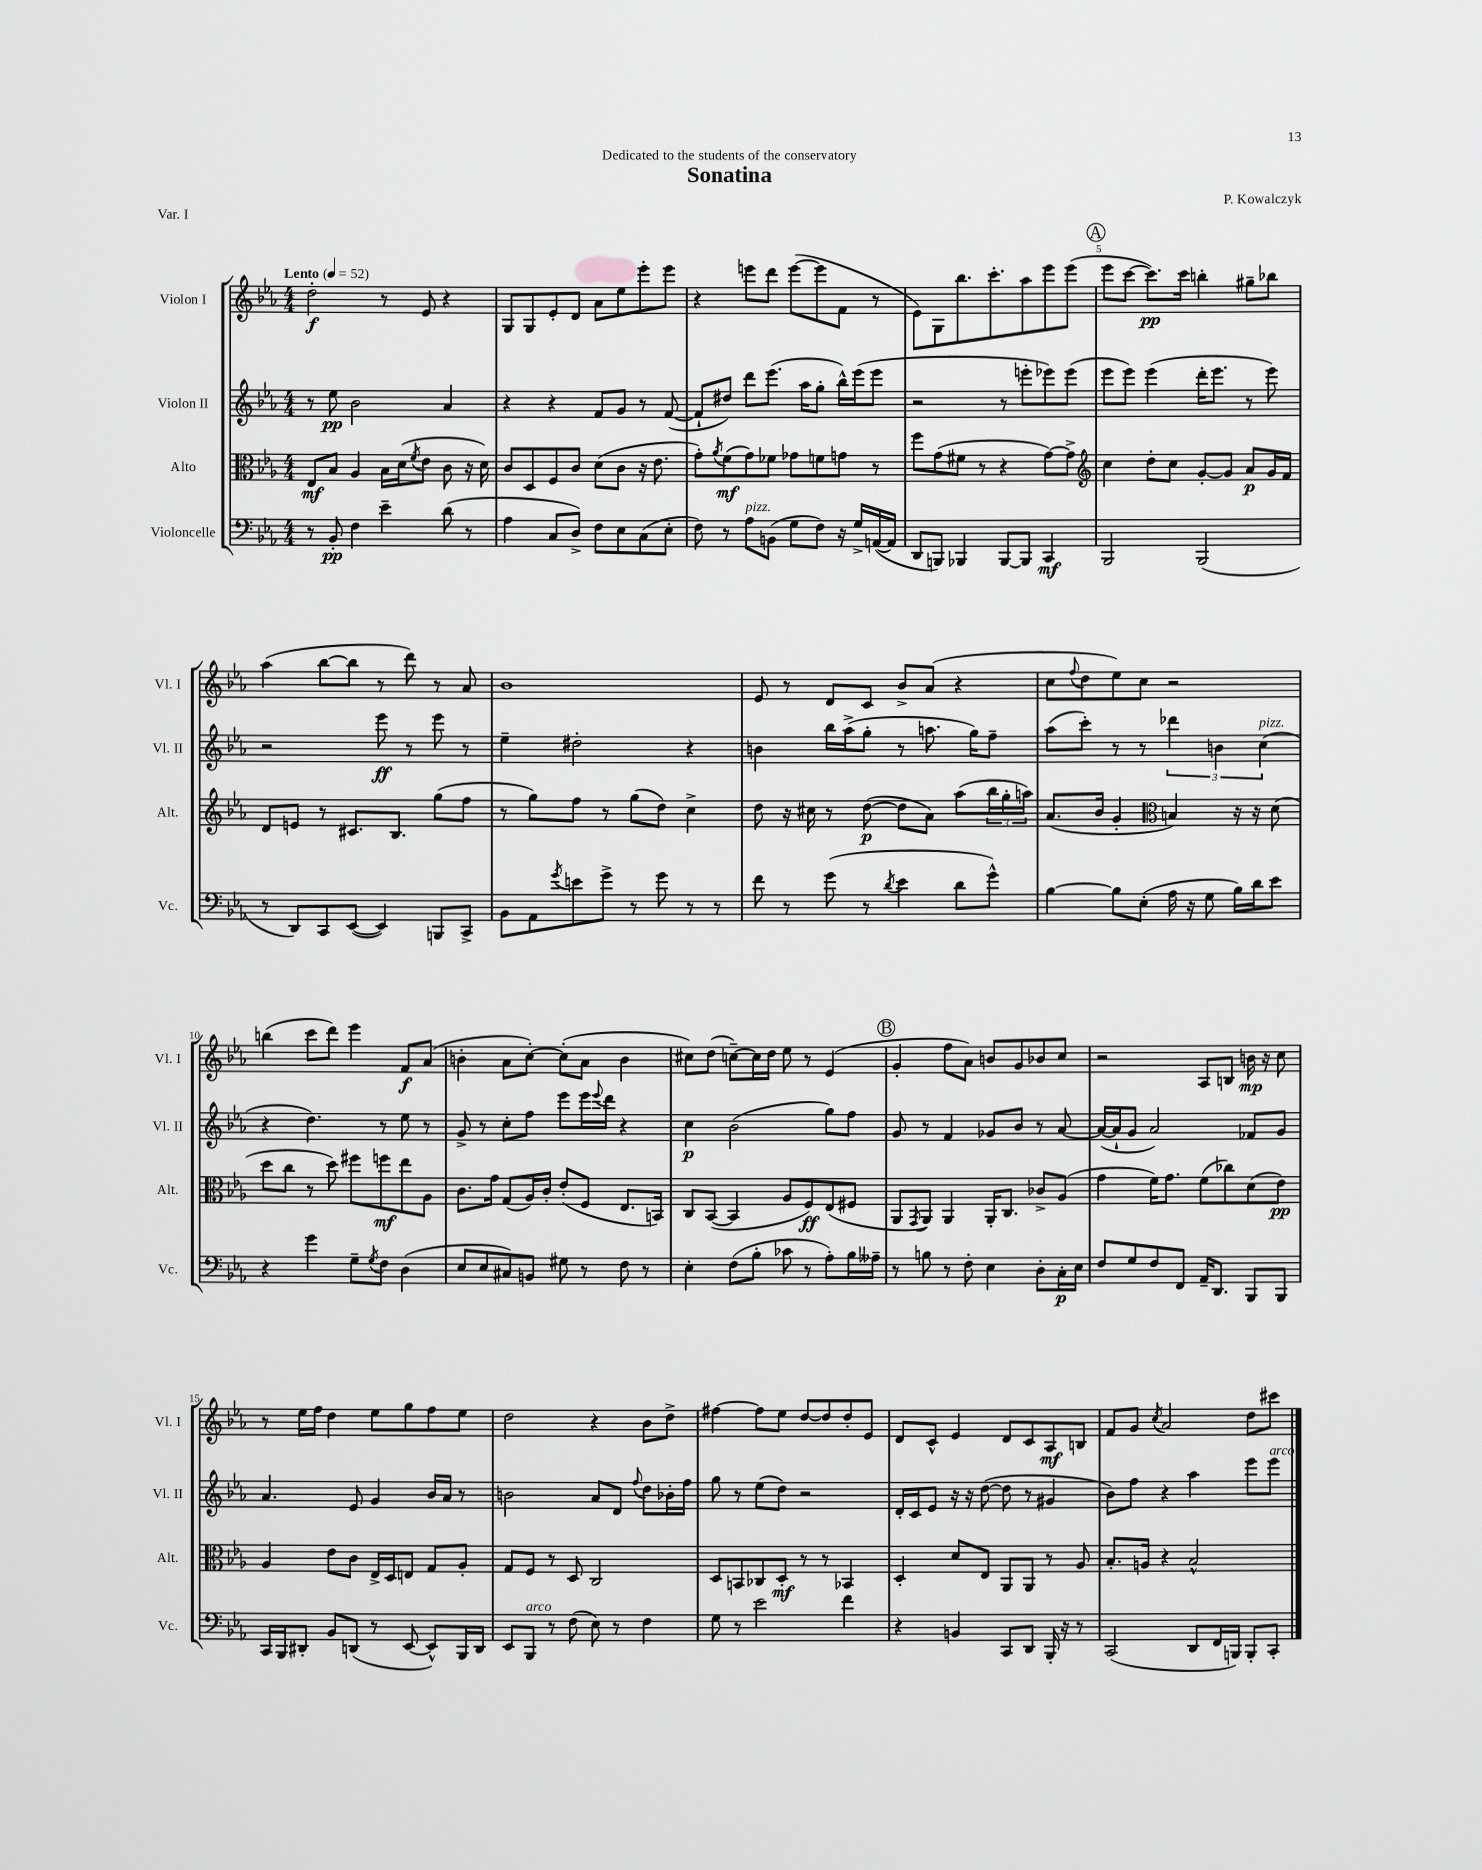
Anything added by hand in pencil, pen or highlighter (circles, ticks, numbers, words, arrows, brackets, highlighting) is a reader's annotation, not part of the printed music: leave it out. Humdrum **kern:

**kern	**dynam	**kern	**dynam	**kern	**dynam	**kern	**dynam
*part4	*part4	*part3	*part3	*part2	*part2	*part1	*part1
*staff4	*staff4	*staff3	*staff3	*staff2	*staff2	*staff1	*staff1
*I"Violoncelle	*	*I"Alto	*	*I"Violon II	*	*I"Violon I	*
*I'Vc.	*	*I'Alt.	*	*I'Vl. II	*	*I'Vl. I	*
*clefF4	*	*clefC3	*	*clefG2	*	*clefG2	*
*k[b-e-a-]	*	*k[b-e-a-]	*	*k[b-e-a-]	*	*k[b-e-a-]	*
*M4/4	*	*M4/4	*	*M4/4	*	*M4/4	*
*MM52	*	*MM52	*	*MM52	*	*MM52	*
=1	=1	=1	=1	=1	=1	=1	=1
!	!	!	!	!	!	!LO:TX:a:B:t=Lento	!
8r	.	8E-/L	mf	8r	.	2dd'\	f
8BB-'/	pp	8B-/J	.	8ee-\	pp	.	.
4F\	.	4A-/	.	2b-\	.	.	.
4e-~\	.	16B-\LL	.	.	.	8r	.
.	.	(16d\J	.	.	.	.	.
.	.	8qf/	.	.	.	.	.
.	.	8e-\J	.	.	.	8e-/	.
(8d\	.	8c\	.	4a-/	.	4r	.
8r	.	16r	.	.	.	.	.
.	.	16d\)	.	.	.	.	.
=2	=2	=2	=2	=2	=2	=2	=2
4A-\	.	8c/L	.	4r	.	8G/L	.
.	.	8D/	.	.	.	8G/	.
8C/L	.	8F/	.	4r	.	8e-'/	.
8D^/J)	.	8c/J	.	.	.	8d/J	.
8F\L	.	(8d\L	.	8f/L	.	8a-\L	.
8E-\	.	8c\J	.	8g/J	.	8ee-\	.
(8C\	.	16r	.	8r	.	8eee-'\	.
.	.	8.e-\	.	.	.	.	.
8E-'\J	.	.	.	([8f/	.	8eee-\J	.
=3	=3	=3	=3	=3	=3	=3	=3
8F\)	.	8g'\L)	.	8f`/L]	.	4r	.
.	.	8qa-/	.	.	.	.	.
8r	.	(8f\	mf	8dd#X/J)	.	.	.
!LO:TX:a:i:t=pizz.	!	!	!	!	!	!	!
8A-\L	.	8g\)	.	8ddd\L	.	8eeen\L	.
(8BBn\J	.	8f-X\J	.	(8.eee-\J	.	8ddd\J	.
8G\L	.	8g-X\L	.	.	.	([8eee\L	.
.	.	.	.	16aa-\KL	.	.	.
8F\J)	.	8fn\	.	8gg'\J	.	8eee\]	.
16r	.	8gn\J	.	16bb-^^\LL)	.	8f\J	.
16G^/LL	.	.	.	(16eee-\J	.	.	.
([16AAn/	.	8r	.	8eee-\J	.	8r	.
16AA/JJ]	.	.	.	.	.	.	.
=4	=4	=4	=4	=4	=4	=4	=4
8DD/L	.	8ff\L	.	2r	.	8e-\L)	.
8BBBn/J)	.	(8g\	.	.	.	8G\	.
4BBB-X/	.	8f#X\J	.	.	.	8.bb-\	.
.	.	8r	.	.	.	.	.
.	.	.	.	.	.	8.ccc'\	.
[8BBB-/L	.	4r	.	8r	.	.	.
8BBB-/J]	.	.	.	8eeen'\L	.	8aa-\	.
4CC/	mf	[8g\L)	.	8eee-X\)	.	8eee-\	.
.	.	8g^\J]	.	(8eee-\J	.	(8eee-\J	.
!!LO:REH:place=s1:t=A
=5	=5	=5	=5	=5	=5	=5	=5
*	*	*clefG2	*	*	*	*	*
2BBB-/	.	4cc\	.	8eee-\L	.	8eee-\L	.
.	.	.	.	8eee-\J)	.	[8ccc\J	.
.	.	8dd'\L	.	(4eee-\	.	8.ccc\L])	pp
.	.	8cc\J	.	.	.	.	.
.	.	.	.	.	.	16ccc\Jk	.
(2BBB-/	.	[8g'/L	.	16ddd'\KL	.	4bbn'\	.
.	.	.	.	8.eee-\J	.	.	.
.	.	8g/J]	.	.	.	.	.
.	.	8a-/L	p	8r	.	8gg#X~\L	.
.	.	16g/L	.	8eee-\)	.	8bb-X\J	.
.	.	16f/JJ	.	.	.	.	.
!!LO:LB:g=z
=6	=6	=6	=6	=6	=6	=6	=6
8r	.	8d/L	.	2r	.	(4aa-\	.
8DD/L)	.	8en/J	.	.	.	.	.
8CC/	.	8r	.	.	.	[8bb-\L	.
([8EE-/J	.	8.c#X/L	.	.	.	8bb-\J]	.
4EE-/])	.	.	.	8eee-\	ff	8r	.
.	.	8.B-/J	.	.	.	.	.
.	.	.	.	8r	.	8ddd\)	.
8BBBn/L	.	(8gg\L	.	8eee-\	.	8r	.
8CC^/J	.	8ff\J	.	8r	.	8a-/	.
=7	=7	=7	=7	=7	=7	=7	=7
8BB-\L	.	8r	.	4ee-~\	.	1b-	.
8AA-\	.	8gg\L)	.	.	.	.	.
8qg/	.	.	.	.	.	.	.
8en\	.	8ff\J	.	2dd#X'\	.	.	.
8g^\J	.	8r	.	.	.	.	.
8r	.	(8gg\L	.	.	.	.	.
8g\	.	8dd\J)	.	.	.	.	.
8r	.	4cc^\	.	4r	.	.	.
8r	.	.	.	.	.	.	.
=8	=8	=8	=8	=8	=8	=8	=8
8f\	.	8dd\	.	4bn\	.	8e-/	.
8r	.	16r	.	.	.	8r	.
.	.	16cc#X\	.	.	.	.	.
(8g\	.	8r	.	16bb-\LL	.	8d/L	.
.	.	.	.	(16aa-^\J	.	.	.
8r	.	([8dd\	p	8gg'\J	.	8c/J	.
8qd/	.	.	.	.	.	.	.
4e-\	.	8dd\L]	.	8r	.	8b-^/L	.
.	.	8a-\J)	.	8.aan\	.	(8a-/J	.
8d\L	.	(8aa-\L	.	.	.	4r	.
.	.	.	.	16gg\KL)	.	.	.
8g^^\J)	.	24bb-\L	.	8ff~\J	.	.	.
.	.	24gg'\	.	.	.	.	.
.	.	24aan\JJ)	.	.	.	.	.
=9	=9	=9	=9	=9	=9	=9	=9
[4B-\	.	(8.a-/L	.	(8aa-\L	.	8cc\L	.
.	.	.	.	.	.	8qqff/	.
.	.	.	.	8ccc'\J)	.	8dd\	.
.	.	16b-/Jk	.	.	.	.	.
8B-\L]	.	4g'/	.	8r	.	8ee-\)	.
(8E-'\J	.	.	.	8r	.	8cc\J	.
*	*	*clefC3	*	*	*	*	*
16A-\	.	4Bn/)	.	6ddd-X\	.	2r	.
16r	.	.	.	.	.	.	.
8G\	.	.	.	.	.	.	.
.	.	.	.	6bn\	.	.	.
16B-\LL)	.	16r	.	.	.	.	.
16d\J	.	16r	.	.	.	.	.
!	!	!	!	!LO:TX:a:i:t=pizz.	!	!	!
.	.	.	.	(6cc\	.	.	.
8e-\J	.	(8d\	.	.	.	.	.
!!LO:LB:g=z
=10	=10	=10	=10	=10	=10	=10	=10
4r	.	8dd\L	.	4r	.	(4bbn\	.
.	.	8cc\J	.	.	.	.	.
4g\	.	8r	.	4.dd\)	.	8ccc\L	.
.	.	8dd\)	.	.	.	8ddd\J)	.
8G~\L	.	8ff#X\L	.	.	.	4eee-\	.
8qG/	.	.	.	.	.	.	.
8F\J	.	8ffn\	mf	8r	.	.	.
(4D\	.	8ee-\	.	8ee-\	.	8f/L	f
.	.	8A-\J	.	8r	.	(8a-/J	.
=11	=11	=11	=11	=11	=11	=11	=11
8E-/L	.	8.c\L	.	8g^/	.	4bn'\	.
8E-/	.	.	.	8r	.	.	.
.	.	16g\Jk	.	.	.	.	.
8C#X/)	.	(8G/L	.	8cc'\L	.	8a-\L	.
8BBn/J	.	16A-/L)	.	8ff\J	.	[8cc'\J)	.
.	.	16c'/JJ	.	.	.	.	.
8G#X\	.	(8e-'/L	.	8eee-\L	.	(8cc'\L]	.
8r	.	8F/J	.	16eee-\L	.	8a-\J	.
.	.	.	.	8qqeee-/	.	.	.
.	.	.	.	16ddd\JJ	.	.	.
8F\	.	8.E-/L	.	4r	.	4b\	.
8r	.	.	.	.	.	.	.
.	.	16BBn/Jk)	.	.	.	.	.
=12	=12	=12	=12	=12	=12	=12	=12
4E-'\	.	8C/L	.	4cc\	p	8cc#X\L)	.
.	.	([8BB-/J	.	.	.	(8dd\J	.
(8F\L	.	4BB-/]	.	(2b-\	.	[8ccn~\L)	.
8B-'\J	.	.	.	.	.	16cc\L]	.
.	.	.	.	.	.	16dd\JJ	.
8c-X\	.	8A-/L	.	.	.	8ee-\	.
8r	.	8F/)	ff	.	.	8r	.
8A-'\L)	.	(8E-/	.	8gg\L)	.	(4e-/	.
16B-\L	.	8F#X/J	.	8ff\J	.	.	.
16A--X~\JJ	.	.	.	.	.	.	.
!!LO:REH:place=s1:t=B
=13	=13	=13	=13	=13	=13	=13	=13
8r	.	8AA-/L	.	8g/	.	4g'/	.
.	.	8qGG/	.	.	.	.	.
8Bn\	.	8AA-/J)	.	8r	.	.	.
8r	.	4AA-/	.	4f/	.	8ff\L	.
8F'\	.	.	.	.	.	8a-\J)	.
4E-\	.	16AA-'/KL	.	8g-X/L	.	8bn/L	.
.	.	8.C/J	.	.	.	.	.
.	.	.	.	8b-/J	.	8g/	.
8D'\L	.	8c-X^/L	.	8r	.	8b-X/	.
16C'\L	p	(8A-/J	.	[8a-/	.	8cc/J	.
16E-\JJ	.	.	.	.	.	.	.
=14	=14	=14	=14	=14	=14	=14	=14
8F/L	.	4g\	.	(16a-/LL_	.	2r	.
.	.	.	.	16a-`/J]	.	.	.
8G/	.	.	.	8g/J	.	.	.
8F/	.	16f\KL)	.	2a-/)	.	.	.
.	.	8.g\J	.	.	.	.	.
8FF/J	.	.	.	.	.	.	.
16AA-~/KL	.	(8f\L	.	.	.	8A-/L	.
8.DD/J	.	.	.	.	.	.	.
.	.	8cc-X\)	.	.	.	8Bn/J	.
8BBB-/L	.	(8d\	.	8f-X/L	.	16bn\	mp
.	.	.	.	.	.	16r	.
8BBB-/J	.	8e-\J)	pp	8g/J	.	8cc\	.
!!LO:LB:g=z
=15	=15	=15	=15	=15	=15	=15	=15
16CC/LL	.	4A-/	.	4.a-/	.	8r	.
16BBB-/J	.	.	.	.	.	.	.
8DD#X'/J	.	.	.	.	.	16ee-\LL	.
.	.	.	.	.	.	16ff\JJ	.
8BB-/L	.	8e-\L	.	.	.	4dd\	.
(8DDn/J	.	8c\J	.	8e-/	.	.	.
8r	.	16E-^/LL	.	4g/	.	8ee-\L	.
.	.	16D/J	.	.	.	.	.
[8EE-/	.	8En/J	.	.	.	8gg\	.
8EE-^^/L])	.	8G/L	.	16b-/LL	.	8ff\	.
.	.	.	.	16a-/JJ	.	.	.
16BBB-/L	.	8A-'/J	.	8r	.	8ee-\J	.
16DD/JJ	.	.	.	.	.	.	.
=16	=16	=16	=16	=16	=16	=16	=16
8EE-/L	.	8G/L	.	2bn\	.	2dd\	.
!LO:TX:a:i:t=arco	!	!	!	!	!	!	!
8BBB-/J	.	8F/J	.	.	.	.	.
8r	.	8r	.	.	.	.	.
(8F\	.	8D/	.	.	.	.	.
8E-\)	.	2C/	.	8a-/L	.	4r	.
8r	.	.	.	8d/J	.	.	.
.	.	.	.	8qqff/	.	.	.
4F\	.	.	.	8dd\L	.	8b-\L	.
.	.	.	.	16b-X'\L	.	8dd^\J	.
.	.	.	.	16ff\JJ	.	.	.
=17	=17	=17	=17	=17	=17	=17	=17
8G\	.	8D/L	.	8gg\	.	[4ff#X\	.
8r	.	8BBn/	.	8r	.	.	.
2e-\	.	8C-X/	.	(8ee-\L	.	8ff#\L]	.
.	.	8D'/J	mf	8dd\J)	.	8ee-\J	.
.	.	8r	.	2r	.	[8dd/L	.
.	.	8r	.	.	.	8dd/]	.
4f\	.	4BB-X/	.	.	.	8dd'/	.
.	.	.	.	.	.	8e-/J	.
=18	=18	=18	=18	=18	=18	=18	=18
4r	.	4D'/	.	16d'/LL	.	8d/L	.
.	.	.	.	16c/J	.	.	.
.	.	.	.	8e-/J	.	8c^^/J	.
4BBn/	.	8d/L	.	16r	.	4e-/	.
.	.	.	.	16r	.	.	.
.	.	8E-/J	.	([8dd\	.	.	.
8CC/L	.	8AA-/L	.	8dd\]	.	8d/L	.
8DD/J	.	8AA-/J	.	8r	.	8c/	.
16BBB-'/	.	8r	.	4g#X/	.	8A-/	mf
16r	.	.	.	.	.	.	.
8r	.	8A-/	.	.	.	8Bn/J	.
=19	=19	=19	=19	=19	=19	=19	=19
(2CC/	.	8.B-'/L	.	8b-\L)	.	8f/L	.
.	.	.	.	8ff\J	.	8g/J	.
.	.	16An/Jk	.	.	.	.	.
.	.	.	.	.	.	8qcc/	.
.	.	4r	.	4r	.	2a-/	.
8DD/L	.	2B-^^/	.	4aa-\	.	.	.
16FF/L	.	.	.	.	.	.	.
16BBBn/JJ)	.	.	.	.	.	.	.
8BBB'/L	.	.	.	8eee-\L	.	8dd\L	.
!	!	!	!	!LO:TX:a:i:t=arco	!	!	!
8CC'/J	.	.	.	8eee-\J	.	8ccc#X\J	.
==	==	==	==	==	==	==	==
*-	*-	*-	*-	*-	*-	*-	*-
